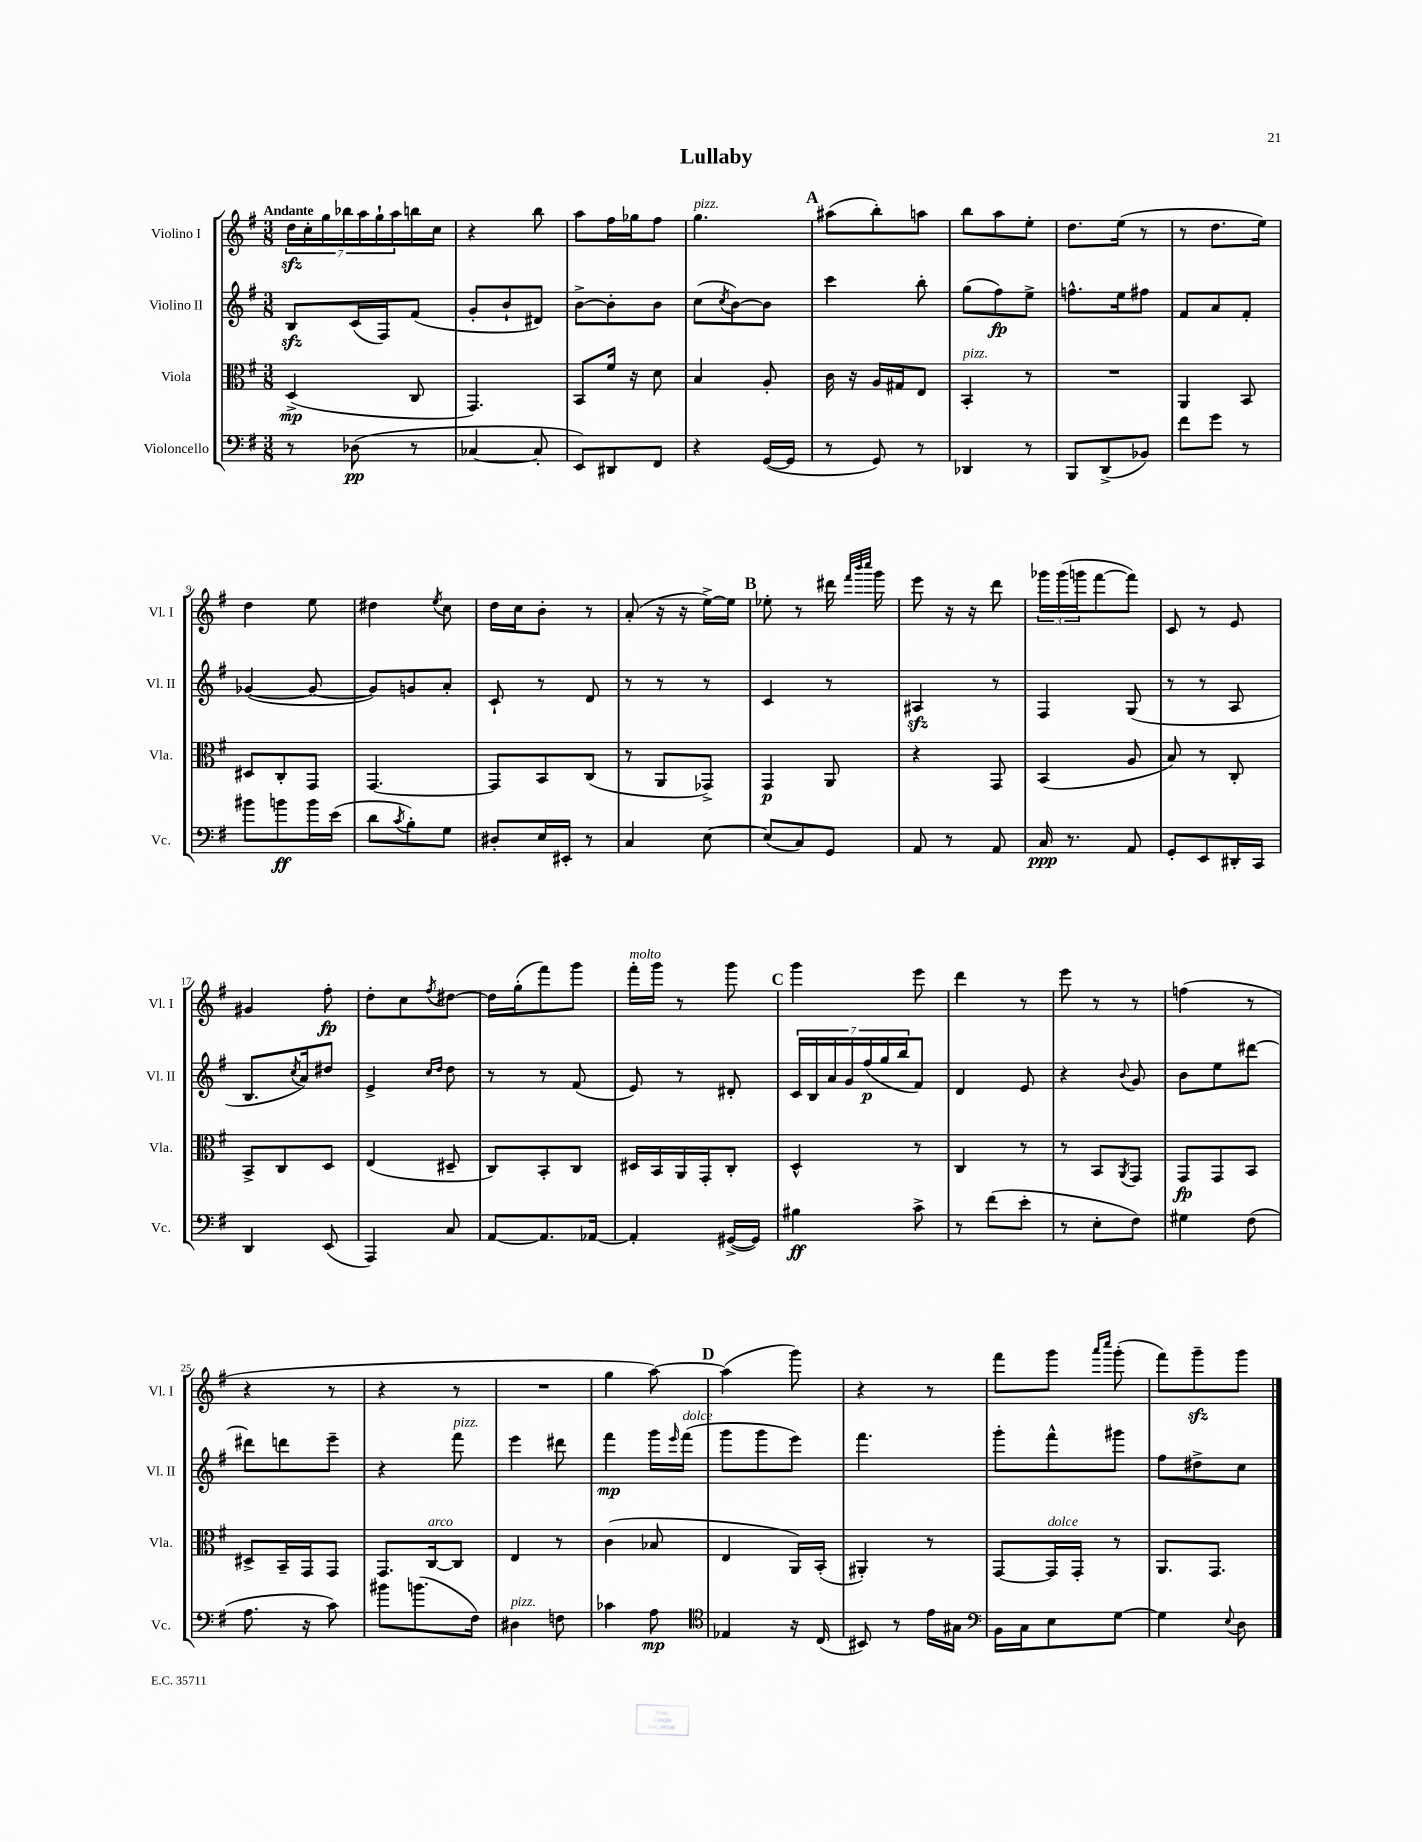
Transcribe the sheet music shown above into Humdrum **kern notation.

**kern	**kern	**kern	**kern
*staff4	*staff3	*staff2	*staff1
*clefF4	*clefC3	*clefG2	*clefG2
*k[f#]	*k[f#]	*k[f#]	*k[f#]
*M3/8	*M3/8	*M3/8	*M3/8
8r	(4D^	8B	28dd
.	.	.	28cc'
.	.	.	28gg
.	.	.	28bb-
(8D-	.	(16c	.
.	.	.	28aa
.	.	.	28gg`
.	.	16F#)	.
.	.	.	28aa
8r	8C	(8f#	16bb
.	.	.	16cc
=	=	=	=
[4C-	4.GG)	8g'	4r
.	.	8b`	.
8C-']	.	8d#)	8bb
=	=	=	=
8EE)	8BB	[8b^	8aa
8DD#	16f#	8b']	16ff#
.	16r	.	16gg-
8FF#	8d	8b	8ff#
=	=	=	=
4r	4B	(8cc	4.gg
.	.	8qcc	.
.	.	[8b)	.
([16GG	8A'	8b]	.
16GG]	.	.	.
=	=	=	=
8r	16c	4ccc	(8aa#
.	16r	.	.
8GG)	16A	.	8bb')
.	16G#	.	.
8r	8E	8bb'	8aa
=	=	=	=
4DD-	4BB'	(8gg	8bb
.	.	8ff#)	8aa
8r	8r	8ee^	8ee'
=	=	=	=
8BBB	4.r	8.ff^^	8.dd
(8DD^	.	.	.
.	.	16ee	(16ee
8BB-)	.	8ff#	8r
=	=	=	=
8f#	4AA	8f#	8r
8g	.	8a	8.dd
8r	8BB	8f#'	.
.	.	.	16ee)
=	=	=	=
8b#	8D#	([4g-	4dd
8b	8C'	.	.
16b	8GG	8g-_	8ee
(16e	.	.	.
=	=	=	=
8d	[4.GG	8g-])	4dd#
8qc	.	.	.
8B')	.	8g	.
.	.	.	8qee
8G	.	8a'	8cc
=	=	=	=
8D#'	8GG]	8c`	16dd
.	.	.	16cc
16E	8BB	8r	8b'
16EE#'	.	.	.
8r	(8C	8d	8r
=	=	=	=
4C	8r	8r	(8a'
.	8AA	8r	16r
.	.	.	16r
[8E	8GG-^)	8r	[16ee^)
.	.	.	16ee]
=	=	=	=
(8E]	4GG	4c	8ee-'
8C)	.	.	8r
8GG	8AA	8r	16ddd#
.	.	.	32qqfff#
.	.	.	32qqbbb
.	.	.	32qqcccc
.	.	.	16ggg
=	=	=	=
8AA	4r	4A#	8eee
8r	.	.	16r
.	.	.	16r
8AA	8GG	8r	8ddd
=	=	=	=
16C	(4BB	4F#	24ggg-
.	.	.	(24ggg-
8.r	.	.	.
.	.	.	24ggg
.	.	.	[8fff#
8AA	8A	(8G	8fff#])
=	=	=	=
8GG'	8B)	8r	8c
8EE	8r	8r	8r
16DD#'	8C'	8A	8e
16CC	.	.	.
=	=	=	=
4DD	8BB^	8.B	4g#
.	8C	.	.
.	.	8qcc	.
.	.	16a)	.
(8EE	8D	8dd#	8ff#'
=	=	=	=
4AAA)	(4E	4e^	8dd'
.	.	.	8cc
.	.	16qqcc	.
.	.	16qqdd	8qff#
8C	8D#~	8dd	[8dd#
=	=	=	=
[8AA	8C)	8r	16dd#]
.	.	.	(16gg'
8.AA]	8BB'	8r	8fff#)
.	8C	(8f#	8ggg
[16AA-	.	.	.
=	=	=	=
4AA-']	16D#	8e)	16fff#'
.	16BB	.	16ggg
.	16AA	8r	8r
.	16GG'	.	.
([16GG#^	8C'	8d#'	8ggg
16GG#])	.	.	.
=	=	=	=
4B#	4D^^	28c	4ggg
.	.	28B	.
.	.	28a	.
.	.	28g	.
.	.	(28ff#	.
.	.	28gg	.
.	.	28bb	.
8c^	8r	8f#)	8eee
=	=	=	=
8r	4C	4d	4ddd
(8f#	.	.	.
8e'	8r	8e	8r
=	=	=	=
8r	8r	4r	8eee
8E'	8BB	.	8r
.	8qAA	8qqb	.
8F#)	8GG	8g	8r
=	=	=	=
4G#	8GG	8b	(4ff
.	8GG	8ee	.
(8F#	8BB	[8ddd#	8r
=	=	=	=
8.A	8D#^	8ddd#]	4r
.	16BB~	8ddd	.
16r	16GG	.	.
8c)	8GG	8eee~	8r
=	=	=	=
8b#	8.GG	4r	4r
(8.b	.	.	.
.	[16C	.	.
.	8C]	8fff#	8r
16F#)	.	.	.
=	=	=	=
4D#	4E	4eee	4.r
8F	8r	8ddd#	.
=	=	=	=
4c-	(4c	4fff#	4gg
8A	8B-	16ggg	[8aa)
.	.	16qqeee	.
.	.	(16fff#	.
=	=	=	=
*clefC4	*	*	*
4E-	4E	8ggg	(4aa]
.	.	8ggg	.
16r	16AA)	8eee)	8ggg)
(16C	(16BB'	.	.
=	=	=	=
8BB#)	4AA#')	4.fff#	4r
8r	.	.	.
16e	8r	.	8r
16G#	.	.	.
=	=	=	=
*clefF4	*	*	*
16BB	[8GG	8ggg'	8fff#
16C	.	.	.
8E	16GG]	8fff#^^	8ggg
.	16GG'	.	.
.	.	.	16qqaaa
.	.	.	16qqcccc
[8G	8r	8ggg#	(8ggg'
=	=	=	=
4G]	8.AA	8ff#	8fff#)
.	.	8dd#^	8ggg~
.	8.GG	.	.
8qqE	.	.	.
8D	.	8cc	8ggg
==	==	==	==
*-	*-	*-	*-
